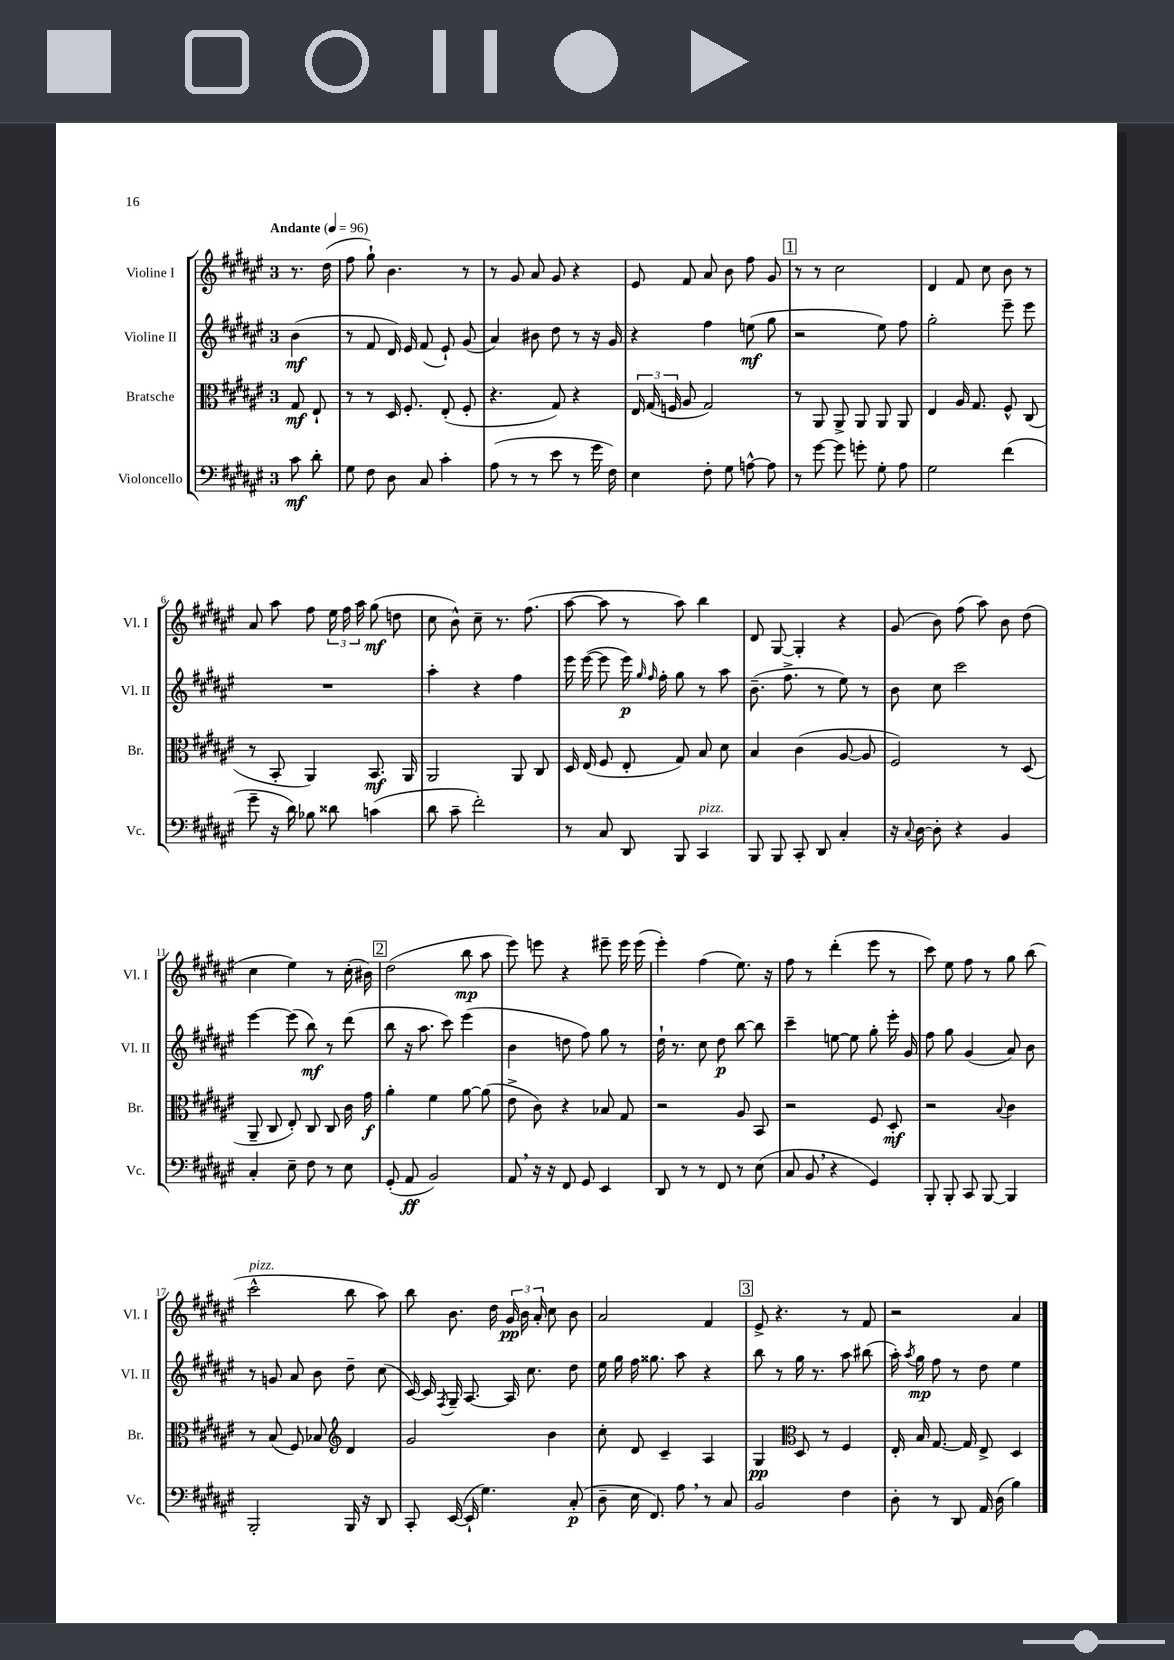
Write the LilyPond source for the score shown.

<<
\new StaffGroup <<
\new Staff = "s0" \with { instrumentName = "Violine I" shortInstrumentName = "Vl. I" } {
    \clef treble \key fis \major \once \override Staff.TimeSignature.style = #'single-digit \time 3/4 \partial 4 \tempo "Andante" 4 = 96
    \autoBeamOff r8. dis''16( |
    fis''8 gis''8-!) b'4. r8 |
    r8 gis'8 ais'8 gis'8 r4 |
    eis'8 fis'8 ais'8 b'8 fis''8 gis'8 |
    \mark \markup { \box "1" } r8 r8 cis''2 |
    dis'4 fis'8 cis''8 b'8 r8 |
    ais'8 ais''8 fis''8 \tuplet 3/2 { eis''16 fis''16 ais''16 } gis''8\mf( d''8 |
    cis''8 b'8-^) cis''8-- r8. fis''8.( |
    ais''8~ ais''8 r8 ais''8) b''4 |
    dis'8 gis8~ gis4-. r4 |
    gis'8( b'8) fis''8( ais''8) b'8 dis''8( |
    cis''4 eis''4) r8 cis''16-.( bis'16) |
    \mark \markup { \box "2" } dis''2( b''8\mp ais''8 |
    eis'''8) e'''8 r4 eis'''8-- eis'''16 eis'''16( |
    eis'''4-.) fis''4( eis''8.) r16 |
    fis''8 r8 dis'''4-.( eis'''8 r8 |
    cis'''8) eis''8 fis''8 r8 gis''8 b''8( |
    cis'''2-^^\markup { \italic "pizz." } b''8 ais''8) |
    b''8 b'8. dis''16 \tuplet 3/2 { gis'16\pp b'16 ais'16-. } cis''8 b'8 |
    ais'2 fis'4 |
    \mark \markup { \box "3" } eis'8-> r4. r8 fis'8 |
    r2 ais'4 \bar "|." |
}
\new Staff = "s1" \with { instrumentName = "Violine II" shortInstrumentName = "Vl. II" } {
    \clef treble \key fis \major \once \override Staff.TimeSignature.style = #'single-digit \time 3/4 \partial 4
    \autoBeamOff b'4\mf( |
    r8 fis'8 dis'16) eis'16 fis'8( eis'8-!) gis'8( |
    ais'4) bis'8 dis''8 r8 r16 gis'16 |
    r4 fis''4 e''8\mf( gis''8 |
    \mark \markup { \box "1" } r2 eis''8) fis''8 |
    gis''2-. eis'''8-- eis'''8 |
    R2. |
    ais''4-. r4 fis''4 |
    eis'''16 eis'''16~( eis'''8 eis'''16\p) \grace { gis''16 fis''16 } fis''16-. gis''8 r8 ais''8 |
    b'8.--( fis''8.-> r8 eis''8) r8 |
    b'8 cis''8 cis'''2 |
    eis'''4~ eis'''8( b''8\mf) r8 dis'''8( |
    \mark \markup { \box "2" } b''8 r16 ais''8. cis'''8) eis'''4( |
    b'4 d''8 fis''8) gis''8 r8 |
    dis''16-! r8. cis''8 dis''8\p b''8~ b''8 |
    cis'''4-- e''8~ e''8 gis''8-. eis'''16-. gis'16 |
    fis''8 gis''8 gis'4( ais'8) b'8 |
    r8 g'8 ais'8 b'8 dis''8-- cis''8( |
    cis'16~) cis'16 \acciaccatura { fis8 } gis16-- ais8.~ ais16 cis''8. dis''8 |
    eis''16 gis''16 fis''16 gisis''8. ais''8 r4 |
    \mark \markup { \box "3" } b''8 r8 gis''16 r8. ais''8 bis''8( |
    ais''16-.) \acciaccatura { ais''8 } gis''16\mp fis''8 r8 dis''8 eis''4 \bar "|." |
}
\new Staff = "s2" \with { instrumentName = "Bratsche" shortInstrumentName = "Br." } {
    \clef alto \key fis \major \once \override Staff.TimeSignature.style = #'single-digit \time 3/4 \partial 4
    \autoBeamOff gis8\mf eis8-! |
    r8 r8 dis16 fis8.-. eis8-.( fis8-. |
    r4. gis8) r4 |
    \tuplet 3/2 { eis16 gis16( f16 } ais8 gis2) |
    \mark \markup { \box "1" } r8 ais,8 ais,8-> ais,8 ais,8 ais,8 |
    eis4 ais16 gis8. fis8-^ cis8( |
    r8 b,8-. ais,4) b,8.\mf ais,16 |
    ais,2 ais,8 cis8 |
    dis16 eis16( fis8 eis8-. gis8) b8 dis'8 |
    b4 cis'4( ais8~ ais8 |
    fis2) r8 dis8( |
    ais,8-- cis8 eis8-.) cis8 cis8 cis'16 gis'16\f |
    \mark \markup { \box "2" } ais'4-. fis'4 ais'8~ ais'8( |
    eis'8-> cis'8) r4 bes8 gis8 |
    r2 ais8 b,8 |
    r2 fis8 dis8-.\mf |
    r2 \appoggiatura { b8 } cis'4 |
    r8 b8( fis8) bes8 \clef treble dis'4 |
    gis'2 b'4 |
    cis''8-. dis'8 cis'4-- ais4 |
    \mark \markup { \box "3" } gis4\pp \clef alto dis8 r8 fis4 |
    eis16-. b16 gis8.~ gis16 eis8-> dis4 \bar "|." |
}
\new Staff = "s3" \with { instrumentName = "Violoncello" shortInstrumentName = "Vc." } {
    \clef bass \key fis \major \once \override Staff.TimeSignature.style = #'single-digit \time 3/4 \partial 4
    \autoBeamOff cis'8\mf dis'8-. |
    gis8 fis8 dis8 cis8 cis'4-. |
    ais8( r8 r8 eis'8 r8 gis'16 fis16) |
    eis4 fis8-. gis8 a8~-^ a8 |
    \mark \markup { \box "1" } r8 gis'8~ gis'8 g'8-. gis8-. ais8 |
    gis2 fis'4( |
    gis'8-- r16 dis'16) bes8 disis'8 c'4( |
    dis'8 cis'8-- fis'2-.) |
    r8 cis8 dis,8 b,,8 cis,4^\markup { \italic "pizz." } |
    b,,8 b,,8 cis,8-. dis,8 cis4-. |
    r16 \appoggiatura { cis8 } dis16~ dis8-. r4 b,4 |
    cis4-. eis8-- fis8 r8 eis8 |
    \mark \markup { \box "2" } gis,8-.( ais,8\ff b,2) |
    ais,8 \breathe r16 r16 fis,8 gis,8 eis,4 |
    dis,8 r8 r8 fis,8 r8 eis8( |
    cis8 b,8 \breathe r4 gis,4) |
    b,,8-. b,,8-. cis,8 b,,8~ b,,4 |
    b,,2-. b,,16 r16 dis,8 |
    cis,8-. eis,16~( eis,16-! gis4.) cis8-.\p( |
    dis8-- eis16 fis,8.) ais8 \breathe r8 cis8 |
    \mark \markup { \box "3" } b,2 fis4 |
    dis8-. r8 dis,8 ais,16 dis16( b4) \bar "|." |
}
>>
>>
